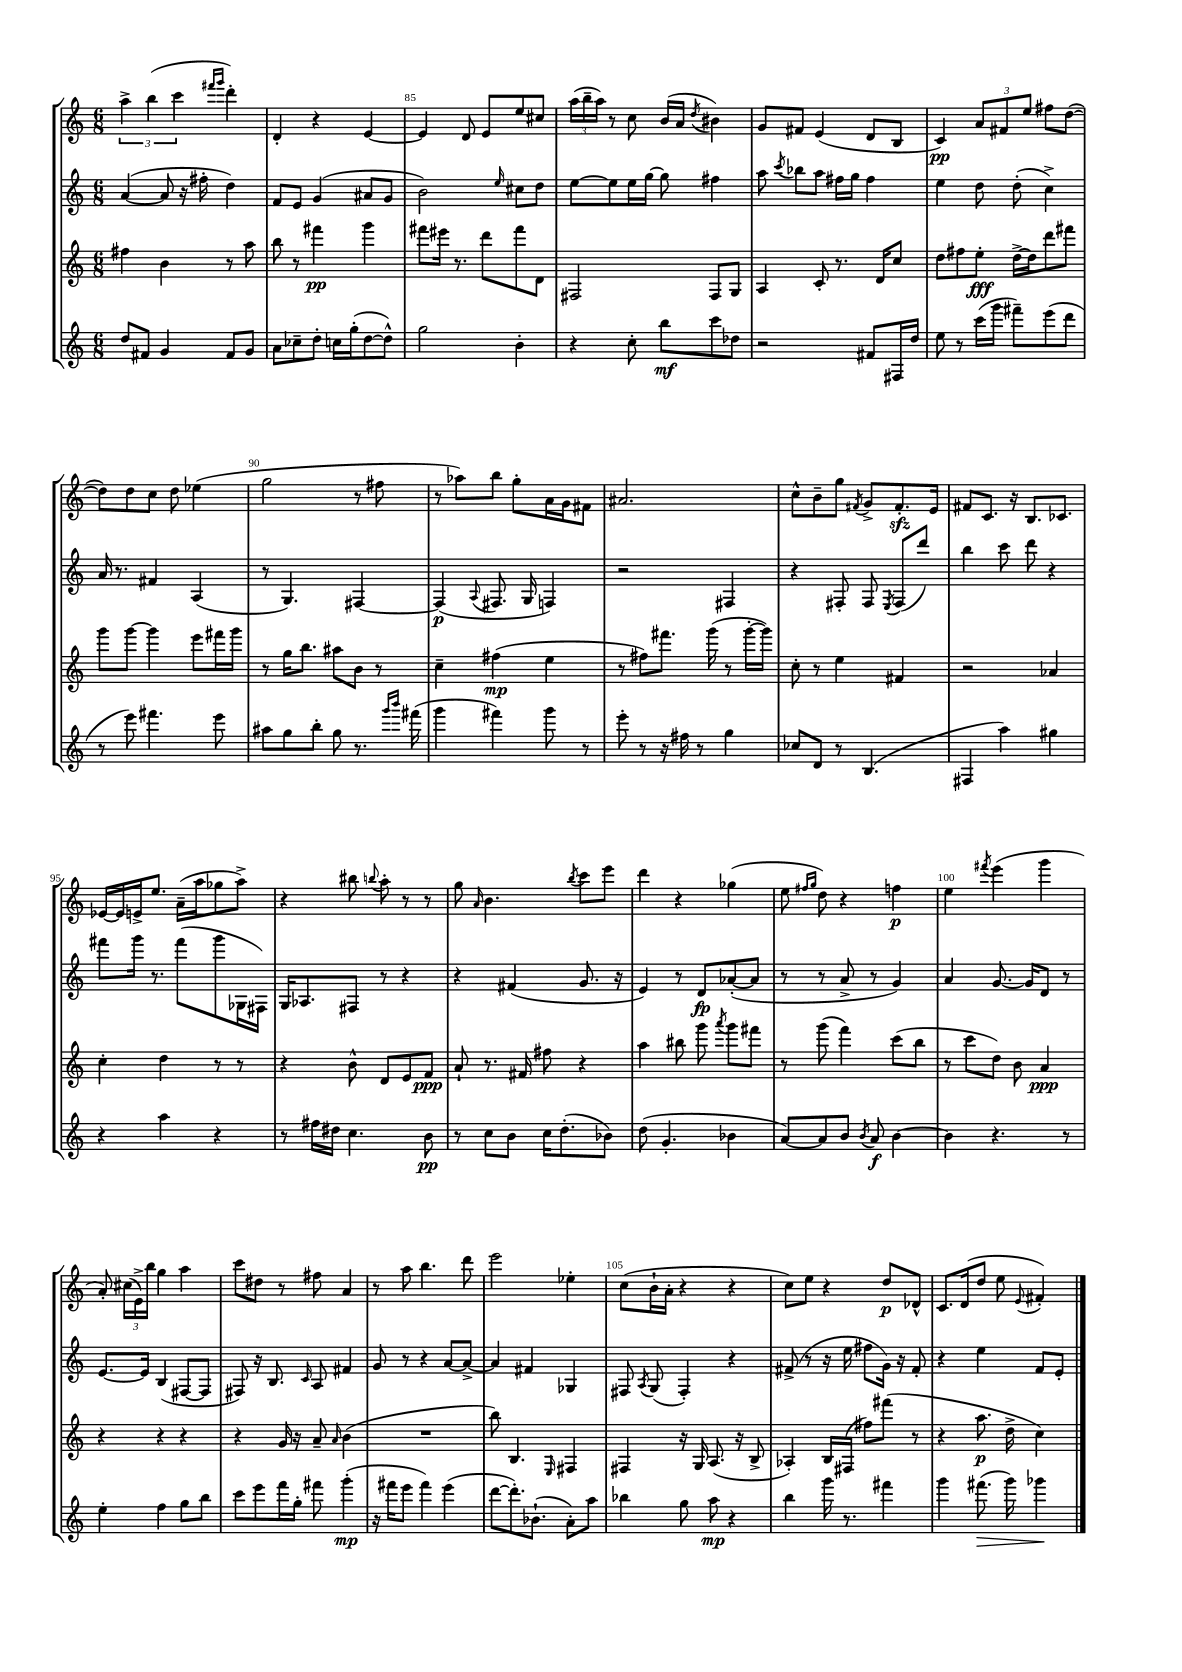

**kern	**kern	**kern	**kern
*staff4	*staff3	*staff2	*staff1
*clefG2	*clefG2	*clefG2	*clefG2
*k[]	*k[]	*k[]	*k[]
*M6/8	*M6/8	*M6/8	*M6/8
8dd	4ff#	([4a	6aa^
8f#	.	.	.
.	.	.	(6bb
4g	4b	8a]	.
.	.	.	6ccc
.	.	16r	.
.	.	16ff#'	.
.	.	.	16qqfff#
.	.	.	16qqggg
8f#	8r	4dd)	4ddd')
8g	8aa	.	.
=	=	=	=
8a	8bb	8f	4d'
8cc-~	8r	8e	.
8dd'	4fff#	(4g	4r
16cc	.	.	.
(16gg'	.	.	.
[8dd	4ggg	8a#	[4e
8dd^^])	.	8g	.
=	=	=	=
2gg	8fff#	2b)	4e]
.	16eee#	.	.
.	8.r	.	.
.	.	.	8d
.	8ddd	.	8e
.	.	16qqee	.
4b'	8fff#	8cc#	8ee
.	8d	8dd	8cc#
=	=	=	=
4r	2F#	[8ee	(24aa
.	.	.	24bb~
.	.	.	24aa)
.	.	8ee]	8r
8cc'	.	16ee	8cc
.	.	[16gg	.
8bb	.	8gg]	(16b
.	.	.	16a
.	.	.	8qdd
8ccc	8F#	4ff#	4b#)
8dd-	8G	.	.
=	=	=	=
2r	4A	8aa	8g
.	.	8qccc	.
.	.	8bb-	8f#
.	8c'	8aa	(4e
.	8.r	16ff#	.
.	.	16gg	.
8f#	.	4ff#	8d
.	16d	.	.
16F#	8cc	.	8B
16dd	.	.	.
=	=	=	=
8ee	8dd	4ee	4c)
8r	8ff#	.	.
(16ccc	8ee'	8dd	12a
16ggg	.	.	.
.	.	.	12f#
8fff#~)	[16dd^	(8dd'	.
.	.	.	12ee
.	16dd]	.	.
(8eee	8ddd	4cc^)	8ff#
8ddd	8fff#	.	([8dd
=	=	=	=
8r	8ggg	16a	8dd])
.	.	8.r	.
8eee)	[8ggg	.	8dd
4.fff#	4ggg]	4f#	8cc
.	.	.	8dd
.	8eee	(4A	(4ee-
8eee	16fff#	.	.
.	16ggg	.	.
=	=	=	=
8aa#	8r	8r	2gg
8gg	16gg	4.G)	.
.	8.bb	.	.
8bb'	.	.	.
8gg	8aa#	.	.
8.r	8b	[4F#	8r
.	8r	.	8ff#
16qqggg	.	.	.
16qqbbb	.	.	.
(16fff#	.	.	.
=	=	=	=
4ggg	4cc~	(4F#]	8r
.	.	.	8aa-)
.	.	8qqA	.
4fff#)	(4ff#	8.F#	8bb
.	.	.	8gg'
.	.	16G	.
8ggg	4ee	4F)	16a
.	.	.	16g
8r	.	.	8f#
=	=	=	=
8eee'	8r	2r	2.a#
8r	8ff#)	.	.
16r	8.fff#	.	.
16ff#	.	.	.
8r	.	.	.
.	(16ggg	.	.
4gg	8r	4F#	.
.	[16ggg'	.	.
.	16ggg])	.	.
=	=	=	=
8cc-	8cc'	4r	8cc^^
8d	8r	.	8b~
8r	4ee	8F#'	8gg
.	.	.	8qf#
(4.B	.	8F#	8g^
.	.	8qE	.
.	4f#	(8F#	8.f#'
.	.	8ddd)	.
.	.	.	16e
=	=	=	=
4F#	2r	4bb	8f#
.	.	.	8.c
4aa)	.	8ccc	.
.	.	.	16r
.	.	8ddd	8.B
4gg#	4a-	4r	.
.	.	.	8.c-
=	=	=	=
4r	4cc'	8fff#	[16e-
.	.	.	16e-]
.	.	16ggg	16e^
.	.	8.r	8.ee
4aa	4dd	.	.
.	.	(8fff#	(16a~
.	.	.	16aa
4r	8r	8ggg	8gg-
.	8r	16G-	8aa^)
.	.	16F#)	.
=	=	=	=
8r	4r	16G	4r
.	.	8.A-	.
16ff#	.	.	.
16dd#	.	.	.
4.cc	8b^^	8F#	8bb#
.	.	.	8qqbb
.	8d	8r	8aa'
.	8e	4r	8r
8b	8f	.	8r
=	=	=	=
8r	8a`	4r	8gg
.	.	.	16qqa
8cc	8.r	.	4.b
8b	.	(4f#	.
.	16f#	.	.
16cc	8ff#	.	.
(8.dd'	.	.	.
.	.	.	8qbb
.	4r	8.g	8ccc
8b-)	.	.	8eee
.	.	16r	.
=	=	=	=
(8dd	4aa	4e)	4ddd
4.g'	.	.	.
.	8bb#	8r	4r
.	8ggg	8d	.
.	8qaaa	.	.
4b-	8ggg	([8a-'	(4gg-
.	8fff#	8a-]	.
=	=	=	=
[8a)	8r	8r	8ee
.	.	.	16qqff#
.	.	.	16qqgg
8a]	(8ggg	8r	8dd)
8b	4fff)	8a^	4r
8qb	.	.	.
8a	.	8r	.
[4b	(8ccc	4g)	4ff
.	8bb	.	.
=	=	=	=
4b]	8r	4a	4ee
.	8ccc	.	.
.	.	.	8qfff#
4.r	8dd)	[8.g	(4eee
.	8b	.	.
.	.	16g]	.
.	4a	8d	4ggg
8r	.	8r	.
=	=	=	=
4ee'	4r	[8.e	8a')
.	.	.	(24cc#
.	.	.	24e^)
.	.	16e]	.
.	.	.	24bb
4ff	4r	(4B	4gg
8gg	4r	[8F#	4aa
8bb	.	8F#]	.
=	=	=	=
8ccc	4r	8F#)	8ccc
8eee	.	16r	8dd#
.	.	8.B	.
16fff	16g	.	8r
16gg'	16r	.	.
.	.	16qqc	.
8fff#	8a~	8A	8ff#
.	16qqa	.	.
(4ggg'	(4b	4f#	4a
=	=	=	=
16r	2.r	8g	8r
16fff#	.	.	.
8eee	.	8r	8aa
4fff#)	.	4r	4.bb
(4eee	.	[8a	.
.	.	8a^_	8ddd
=	=	=	=
[8ddd	8bb)	4a]	2eee
8.ddd'])	4.B	.	.
.	.	4f#	.
(8.b-`	.	.	.
.	16qqE	.	.
8a')	4F#	4G-	4ee-'
8aa	.	.	.
=	=	=	=
4bb-	4F#	8F#	(8cc
.	.	8qA	.
.	.	(8G	16b`
.	.	.	16a'
8gg	16r	4F#')	4r
.	16G	.	.
8aa	(8.A	.	.
4r	.	4r	4r
.	16r	.	.
.	8B^	.	.
=	=	=	=
4bb	4A-')	(8f#^	8cc)
.	.	8r	8ee
16ggg	16B	16r	4r
8.r	(16F#	16ee	.
.	8ff#)	8ff#	.
4fff#	(8fff#	16g)	8dd
.	.	16r	.
.	8r	8f#'	8d-^^
=	=	=	=
4ggg	4r	4r	8.c
.	.	.	(16d
(8.fff#	8.aa	4ee	8dd
.	.	.	8ee
16ggg)	16dd^	.	.
.	.	.	8qqe
4ggg-	4cc)	8f	4f#')
.	.	8e'	.
==	==	==	==
*-	*-	*-	*-
